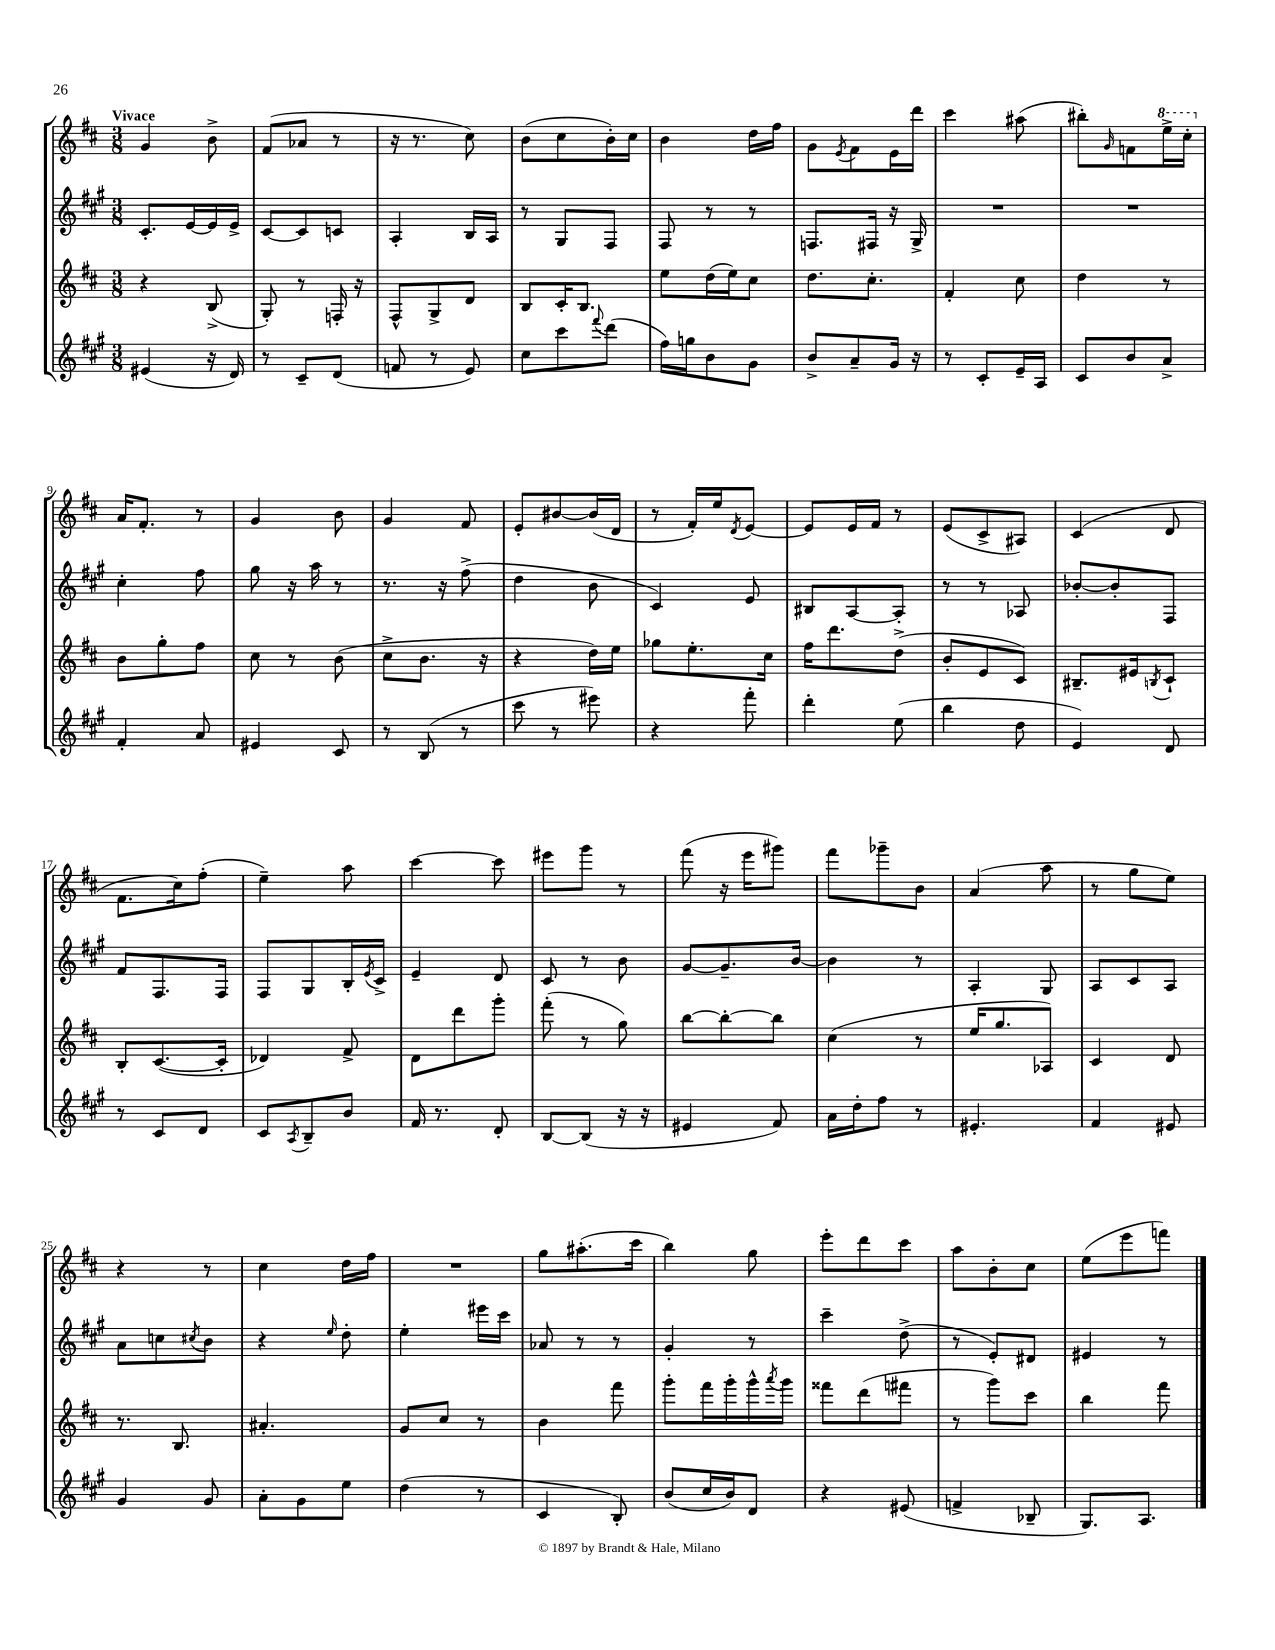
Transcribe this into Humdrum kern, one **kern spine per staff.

**kern	**kern	**kern	**kern
*part4	*part3	*part2	*part1
*staff4	*staff3	*staff2	*staff1
*clefG2	*clefG2	*clefG2	*clefG2
*k[f#c#g#]	*k[f#c#]	*k[f#c#g#]	*k[f#c#]
*M3/8	*M3/8	*M3/8	*M3/8
=1	=1	=1	=1
!	!	!	!LO:TX:a:B:t=Vivace
(4e#X/	4r	8.c#'/L	4g/
.	.	[16e/L	.
16r	(8B^/	16e/]	8b^\
16d/)	.	16e^/JJ	.
=2	=2	=2	=2
8r	8G'/)	[8c#/L	(8f#/L
8c#~/L	8r	8c#/]	8a-X/J
(8d/J	16Fn'/	8cn/J	8r
.	16r	.	.
=3	=3	=3	=3
8fn/	8F#^^/L	4A'/	16r
.	.	.	8.r
8r	8G^/	.	.
8e/)	8d/J	16B/LL	8cc#\)
.	.	16A/JJ	.
=4	=4	=4	=4
8cc#\L	8B/L	8r	(8b\L
8ccc#\	16c#'/K	8G#/L	8cc#\
.	8.B/J	.	.
8qqfff#/	.	.	.
(8ddd\J	.	8F#/J	16b'\L)
.	.	.	16cc#\JJ
=5	=5	=5	=5
16ff#\LL)	8ee\L	8F#/	4b\
16ggn\J	.	.	.
8b\	(16dd\L	8r	.
.	16ee\J)	.	.
8g#\J	8cc#\J	8r	16dd\LL
.	.	.	16ff#\JJ
=6	=6	=6	=6
8b^/L	8.dd\L	8.Fn/L	8g\L
.	.	.	8qe/
8a~/	.	.	8f#\
.	8.cc#'\J	16F#X/Jk	.
16g#/Jk	.	16r	16e\L
16r	.	16G#^/	16ddd\JJ
=7	=7	=7	=7
8r	4f#'/	4.r	4ccc#\
8c#'/L	.	.	.
16e~/L	8cc#\	.	(8aa#X\
16A/JJ	.	.	.
=8	=8	=8	=8
8c#/L	4dd\	4.r	8bb#X'\L)
.	.	.	16qqg/
8b/	.	.	8fn\
*	*	*	*8va
8a^/J	8r	.	16eee^\L
.	.	.	16ccc#'\JJ
!!LO:LB:g=z
=9	=9	=9	=9
*	*	*	*X8va
4f#'/	8b\L	4cc#'\	16a/KL
.	.	.	8.f#'/J
.	8gg'\	.	.
8a/	8ff#\J	8ff#\	8r
=10	=10	=10	=10
4e#X/	8cc#\	8gg#\	4g/
.	8r	16r	.
.	.	16aa\	.
8c#/	(8b\	8r	8b\
=11	=11	=11	=11
8r	8cc#^\L	8.r	4g/
(8B/	8.b\J	.	.
.	.	16r	.
8r	.	(8ff#^\	8f#/
.	16r	.	.
=12	=12	=12	=12
8ccc#\	4r	4dd\	8e'/L
8r	.	.	[8b#X/
8eee#X\)	16dd\LL)	8b\	(16b#/L]
.	16ee\JJ	.	16d/JJ
=13	=13	=13	=13
4r	8gg-X\L	4c#/)	8r
.	8.ee'\	.	16f#'/LL)
.	.	.	16ee/J
.	.	.	8qd/
8fff#'\	.	8e/	[8e/J
.	16cc#\Jk	.	.
=14	=14	=14	=14
4ddd'\	16ff#\KL	8B#X/L	8e/L]
.	8.ddd\	.	.
.	.	[8A/	16e/L
.	.	.	16f#/JJ
(8ee\	(8dd^\J	8A'/J]	8r
=15	=15	=15	=15
4bb\	8b'/L	8r	(8e/L
.	8e/	8r	8c#^/
8dd\	8c#/J)	8A-X/	8A#X/J)
=16	=16	=16	=16
4e/)	8.B#X~/L	[8b-X'/L	(4c#/
.	.	8b-'/]	.
.	16e#X/k	.	.
.	8qBn/	.	.
8d/	8c#`/J	8F#/J	8d/
!!LO:LB:g=z
=17	=17	=17	=17
8r	8B'/L	8f#/L	8.f#\L
8c#/L	([8.c#/	8.F#/	.
.	.	.	16cc#\k)
8d/J	.	.	(8ff#'\J
.	16c#'/Jk]	16F#/Jk	.
=18	=18	=18	=18
8c#/L	4d-X/)	8F#/L	4ee~\)
8qA/	.	.	.
8B~/	.	8G#/	.
8b/J	8f#^/	16B'/L	8aa\
.	.	8qe/	.
.	.	16c#^/JJ	.
=19	=19	=19	=19
16f#/	8d\L	4e~/	[4ccc#\
8.r	.	.	.
.	8ddd\	.	.
8d'/	8ggg'\J	8d/	8ccc#\]
=20	=20	=20	=20
[8B/L	(8fff#'\	8c#/	8eee#X\L
(8B/J]	8r	8r	8ggg\J
16r	8gg\)	8b\	8r
16r	.	.	.
=21	=21	=21	=21
4e#X/	[8bb\L	[8g#/L	(8fff#\
.	8bb'\_	8.g#~/]	16r
.	.	.	16eee\KL
8f#/)	8bb\J]	.	8ggg#X\J)
.	.	[16b/Jk	.
=22	=22	=22	=22
16a\LL	(4cc#\	4b\]	8fff#\L
16dd'\J	.	.	.
8ff#\J	.	.	8ggg-X~\
8r	8r	8r	8b\J
=23	=23	=23	=23
4.e#X'/	16ee/KL	4A'/	(4a/
.	8.gg/	.	.
.	8A-X/J)	8G#/	8aa\
=24	=24	=24	=24
4f#/	4c#/	8A/L	8r
.	.	8c#/	8gg\L
8e#X/	8d/	8A/J	8ee\J)
!!LO:LB:g=z
=25	=25	=25	=25
4g#/	8.r	8a\L	4r
.	.	8ccn\	.
.	8.B/	.	.
.	.	8qcc#X/	.
8g#/	.	8b\J	8r
=26	=26	=26	=26
8a'\L	4.a#X'/	4r	4cc#\
8g#\	.	.	.
.	.	16qqee/	.
8ee\J	.	8dd'\	16dd\LL
.	.	.	16ff#\JJ
=27	=27	=27	=27
(4dd\	8g/L	4ee'\	4.r
.	8cc#/J	.	.
8r	8r	16eee#X\LL	.
.	.	16ccc#\JJ	.
=28	=28	=28	=28
4c#/	4b\	8a-X/	8gg\L
.	.	8r	(8.aa#X'\
8B'/)	8fff#\	8r	.
.	.	.	16ccc#\Jk
=29	=29	=29	=29
(8b/L	8ggg'\L	4g#'/	4bb\)
16cc#/L	16fff#\L	.	.
16b/J)	16ggg'\	.	.
8d/J	16ggg^^\	8r	8gg\
.	8qaaa/	.	.
.	16ggg\JJ	.	.
=30	=30	=30	=30
4r	8fff##X\L	4ccc#~\	8eee'\L
.	(8ddd\	.	8ddd\
(8e#X/	8fff#X\J	(8dd^\	8ccc#\J
=31	=31	=31	=31
4fn^/	8r	8r	8aa\L
.	8ggg\L)	8e'/L)	8b'\
8B-X~/	8ccc#\J	8d#X/J	8cc#\J
=32	=32	=32	=32
8.G#/L)	4bb\	4e#X/	(8ee\L
.	.	.	8eee\
8.A/J	.	.	.
.	8fff#\	8r	8fffn\J)
==	==	==	==
*-	*-	*-	*-
